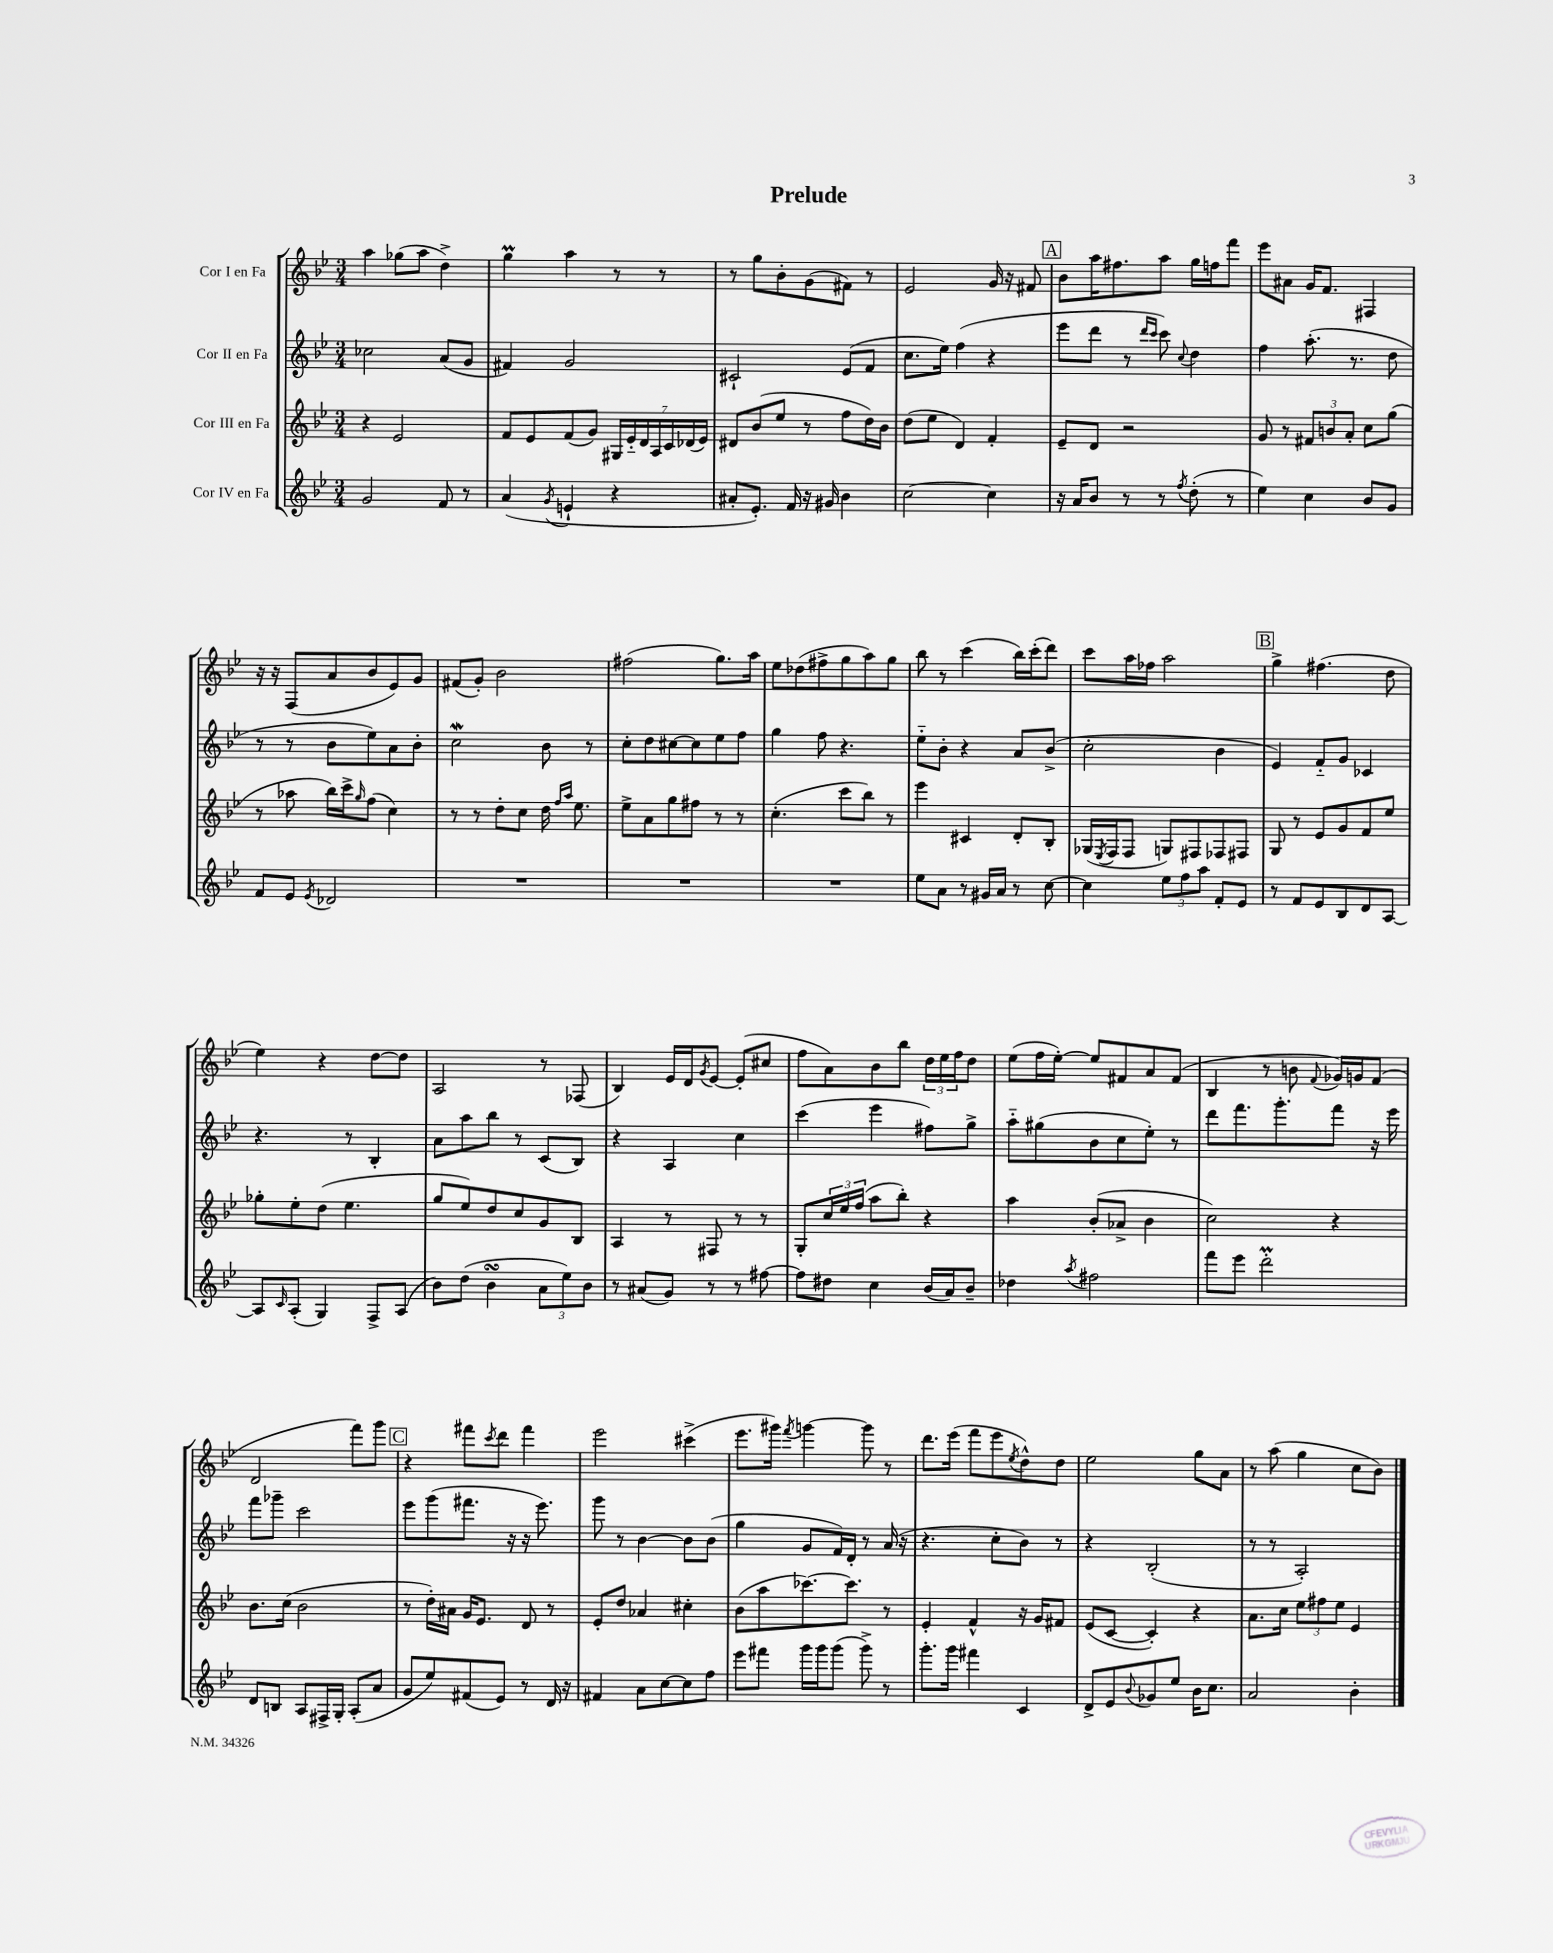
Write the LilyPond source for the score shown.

\header { title = "Prelude" }
<<
\new StaffGroup <<
\new Staff = "s0" \with { instrumentName = "Cor I en Fa" } {
    \clef treble \key bes \major \numericTimeSignature \time 3/4
    a''4 ges''8( a''8 d''4->) |
    g''4\prall a''4 r8 r8 |
    r8 g''8 bes'8-. g'8( fis'8) r8 |
    ees'2 g'16 r16 fis'8 |
    \mark \markup { \box "A" } bes'8 a''16 fis''8. a''8 g''16 f''16 f'''8 |
    ees'''8 ais'8 g'16 f'8. fis4 |
    r16 r16 f8( a'8 bes'8 ees'8) g'8 |
    fis'8( g'8-.) bes'2 |
    fis''2( g''8.) a''16 |
    ees''8 des''8( fis''8-> g''8 a''8) g''8 |
    bes''8 r8 c'''4( bes''16) c'''16-.( d'''8) |
    c'''8 a''16 fes''16 a''2 |
    \mark \markup { \box "B" } g''4-> fis''4.( d''8 |
    ees''4) r4 d''8~ d''8 |
    a2 r8 fes8( |
    bes4) ees'16 d'16 \acciaccatura { g'8 } ees'8~ ees'8-.( cis''8 |
    f''8 a'8) bes'8 bes''8 \tuplet 3/2 { d''16 ees''16 f''16 } d''8 |
    ees''8( f''16 ees''16~-.) ees''8 fis'8 a'8 fis'8( |
    bes4 r8 b'8 \appoggiatura { f'8 } ges'16) g'16 f'8( |
    d'2 f'''8) g'''8 |
    \mark \markup { \box "C" } r4 fis'''8 \acciaccatura { c'''8 } d'''8 fis'''4 |
    ees'''2 cis'''4->( |
    ees'''8. gis'''16) \acciaccatura { f'''8 } g'''4~ g'''8 r8 |
    d'''8. ees'''16( f'''8 ees'''8 \acciaccatura { ees''8 } d''8-^) d''8 |
    ees''2 g''8 a'8 |
    r8 a''8( g''4 c''8 bes'8) \bar "|." |
}
\new Staff = "s1" \with { instrumentName = "Cor II en Fa" } {
    \clef treble \key bes \major \numericTimeSignature \time 3/4
    ces''2 a'8( g'8 |
    fis'4) g'2 |
    cis'2-! ees'8( f'8 |
    c''8. ees''16) f''4( r4 |
    \mark \markup { \box "A" } ees'''8 d'''8 r8 \grace { d'''16 c'''16 } c'''8) \appoggiatura { c''8 } d''4 |
    f''4 a''8.-.( r8. d''8 |
    r8 r8 bes'8 ees''8) a'8 bes'8-. |
    c''2\mordent bes'8 r8 |
    c''8-. d''8 cis''8~ cis''8 ees''8 f''8 |
    g''4 f''8 r4. |
    ees''8-_ bes'8-. r4 a'8 bes'8->( |
    c''2-. bes'4 |
    \mark \markup { \box "B" } ees'4) f'8-_ g'8 ces'4 |
    r4. r8 bes4-. |
    a'8 a''8 bes''8 r8 c'8( bes8) |
    r4 a4 c''4 |
    c'''4( ees'''4 fis''8) g''8-> |
    a''8-_ gis''8( bes'8 c''8 ees''8-.) r8 |
    d'''8 f'''8. g'''8.-. f'''8 r16 ees'''16 |
    f'''8 ges'''8-- c'''2 |
    \mark \markup { \box "C" } ees'''8 g'''8( fis'''8. r16 r16 ees'''8.) |
    g'''8 r8 bes'4~ bes'8 bes'8( |
    g''4 g'8 f'16) d'16-. r8 a'16( r16 |
    r4. c''8-. bes'8) r8 |
    r4 bes2-.( |
    r8 r8 a2-.) \bar "|." |
}
\new Staff = "s2" \with { instrumentName = "Cor III en Fa" } {
    \clef treble \key bes \major \numericTimeSignature \time 3/4
    r4 ees'2 |
    f'8 ees'8 f'8( g'8) \tuplet 7/4 { gis16 ees'16-_ d'16 a16 c'16 des'16( ees'16) } |
    dis'8 bes'8( ees''8 r8 f''8 d''16) bes'16 |
    d''8( ees''8 d'4) f'4-. |
    \mark \markup { \box "A" } ees'8-- d'8 r2 |
    g'8 r8 \tuplet 3/2 { fis'8 b'8 a'8-. } c''8 g''8( |
    r8 aes''8 bes''16) c'''16-> \grace { g''16 } f''8( c''4) |
    r8 r8 d''8-. c''8 d''16 \grace { f''16 a''16 } ees''8. |
    ees''8-> a'8 g''8 fis''8 r8 r8 |
    c''4.-.( c'''8 bes''8) r8 |
    ees'''4 cis'4 d'8-. bes8-. |
    ges16( \acciaccatura { ees8 } f16 f8 g8) fis8 fes8 fis8 |
    \mark \markup { \box "B" } g8 r8 ees'8 g'8 f'8 ees''8 |
    ges''8-. ees''8-. d''8( ees''4. |
    g''8 ees''8) d''8 c''8 g'8 bes8 |
    a4 r8 fis8 r8 r8 |
    g8-. \tuplet 3/2 { c''16 ees''16 f''16( } a''8 bes''8-.) r4 |
    a''4 bes'8-.( aes'8-> bes'4 |
    c''2) r4 |
    bes'8. c''16( bes'2 |
    \mark \markup { \box "C" } r8 d''16-.) ais'16 g'16 ees'8. d'8 r8 |
    ees'8-. d''8 aes'4 cis''4-. |
    bes'8( a''8 ces'''8.~) ces'''8. r8 |
    ees'4-. f'4-^ r16 g'16 fis'8 |
    ees'8( c'8~ c'4-.) r4 |
    a'8. c''16 \tuplet 3/2 { ees''8 fis''8 ees''8 } ees'4 \bar "|." |
}
\new Staff = "s3" \with { instrumentName = "Cor IV en Fa" } {
    \clef treble \key bes \major \numericTimeSignature \time 3/4
    g'2 f'8 r8 |
    a'4( \acciaccatura { g'8 } e'4-! r4 |
    ais'8-. ees'8.-.) f'16 r16 gis'16 bes'4 |
    c''2~ c''4 |
    \mark \markup { \box "A" } r16 a'16 bes'8 r8 r8 \acciaccatura { f''8 } d''8-.( r8 |
    ees''4) c''4 bes'8 g'8 |
    f'8 ees'8 \acciaccatura { ees'8 } des'2 |
    R2. |
    R2. |
    R2. |
    ees''8 a'8 r8 gis'16 a'16 r8 c''8~ |
    c''4 \tuplet 3/2 { ees''8 f''8 a''8 } f'8-. ees'8 |
    \mark \markup { \box "B" } r8 f'8 ees'8 bes8 d'8 a8~ |
    a8 \grace { c'16 } a8-.( g4) f8-> a8( |
    bes'8) d''8( bes'4\turn \tuplet 3/2 { a'8 ees''8) bes'8 } |
    r8 ais'8( g'8) r8 r8 fis''8~ |
    fis''8 dis''8 c''4 bes'16( a'16) bes'8-- |
    des''4 \acciaccatura { a''8 } fis''2 |
    f'''8 ees'''8 d'''2-.\prall |
    d'8 b8 a8 fis16-> g16-. a8-.( a'8 |
    \mark \markup { \box "C" } g'8 ees''8) fis'8( ees'8) r8 d'16 r16 |
    fis'4 a'8 c''8~ c''8 f''8 |
    ees'''8 fis'''8 g'''16 g'''16 g'''8( g'''8->) r8 |
    g'''8.-. g'''16 fis'''4 c'4 |
    d'8-> ees'8 \appoggiatura { bes'8 } ges'8 ees''8 bes'16 c''8. |
    a'2 bes'4-. \bar "|." |
}
>>
>>
\layout { \context { \Score \remove "Bar_number_engraver" } }
